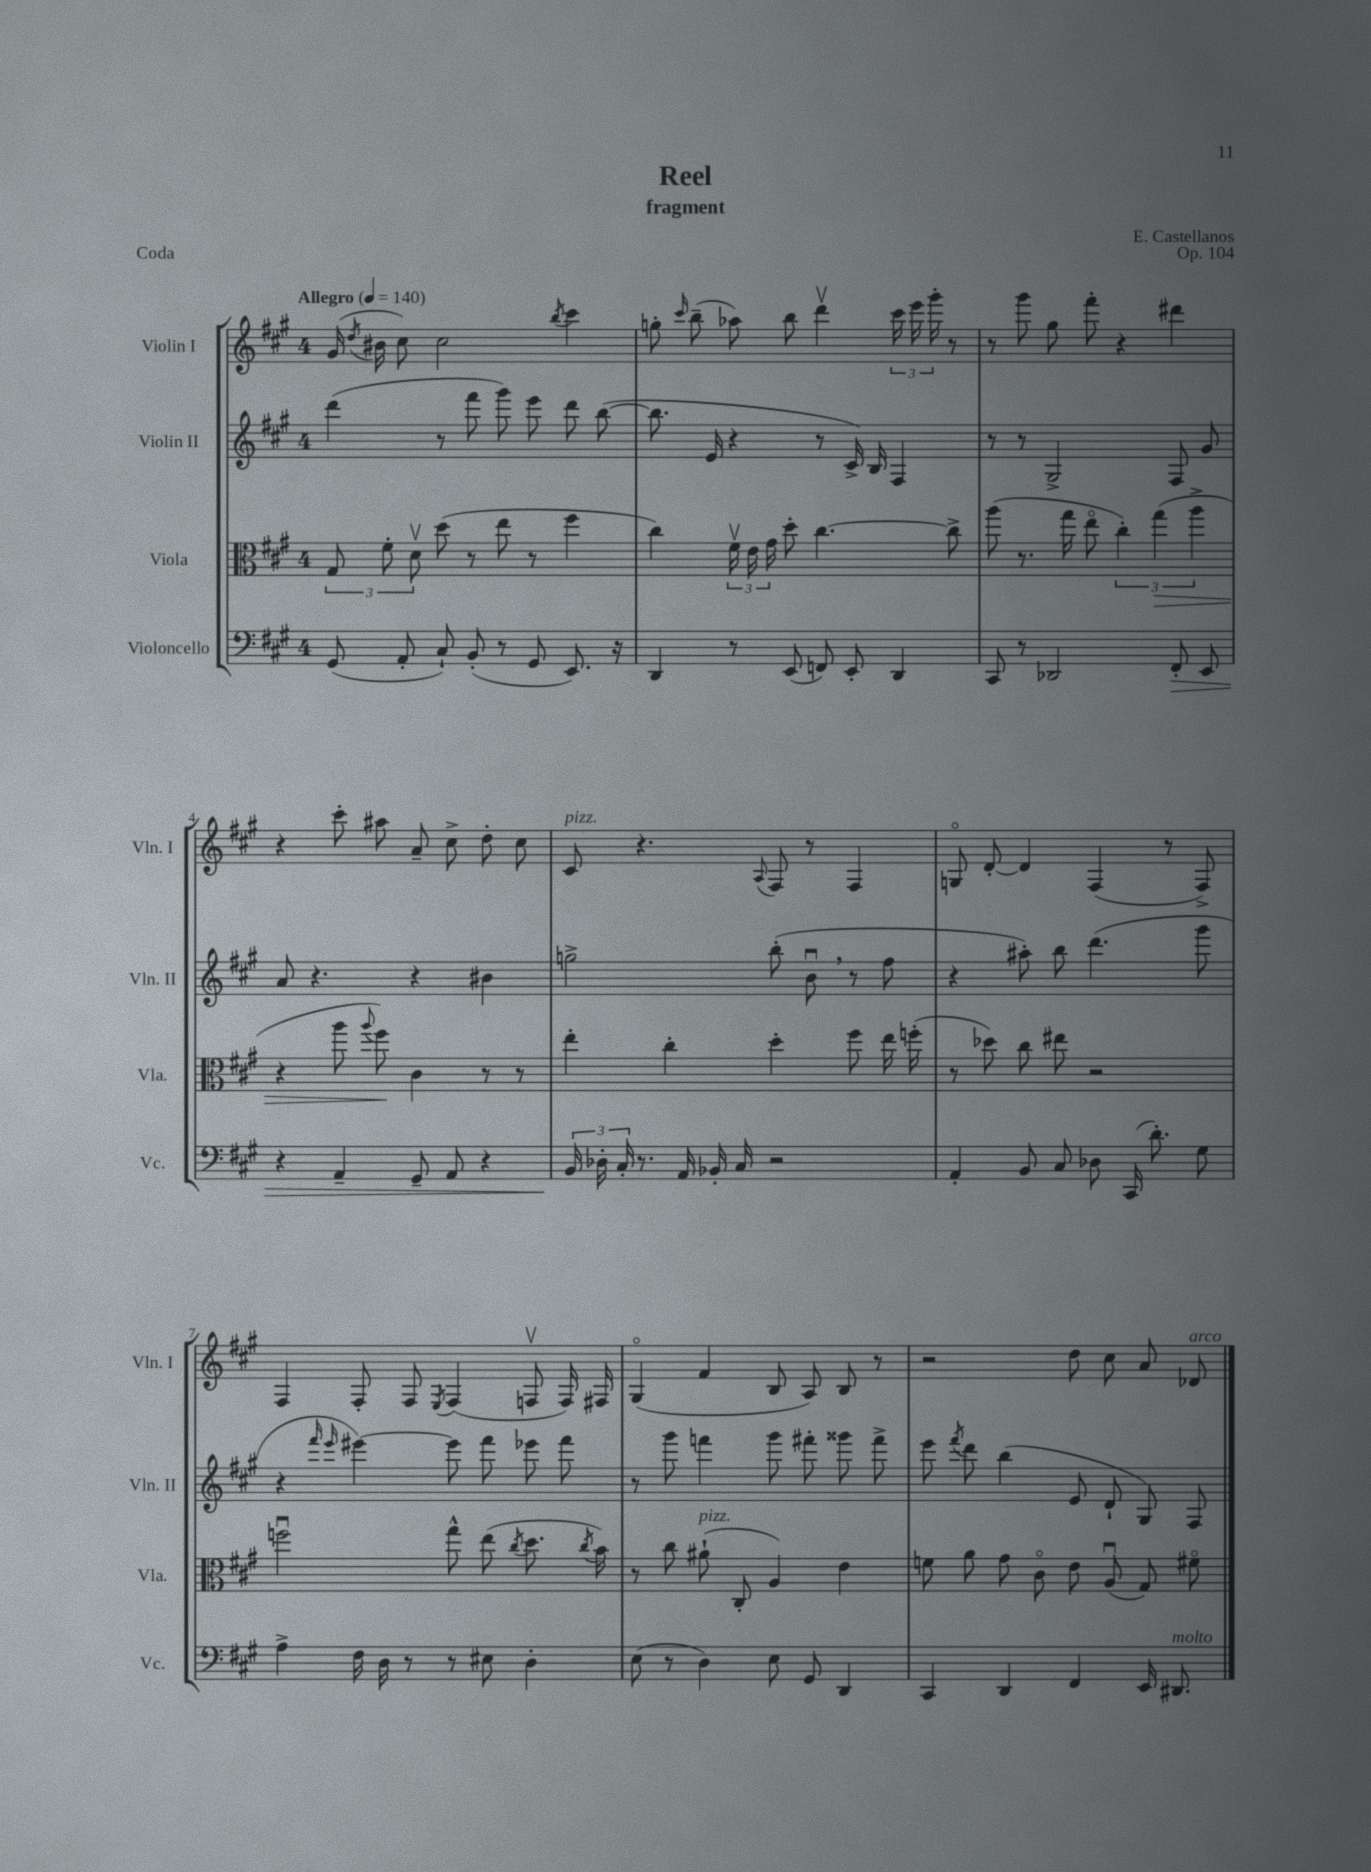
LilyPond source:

\header { title = "Reel" composer = "E. Castellanos" subtitle = "fragment" opus = "Op. 104" piece = "Coda" }
<<
\new StaffGroup <<
\new Staff = "s0" \with { instrumentName = "Violin I" shortInstrumentName = "Vln. I" } {
    \clef treble \key a \major \once \override Staff.TimeSignature.style = #'single-digit \time 4/4 \tempo "Allegro" 4 = 140
    \autoBeamOff gis'16( \acciaccatura { d''8 } bis'16 cis''8) cis''2 \acciaccatura { b''8 } cis'''4 |
    g''8-. \grace { cis'''16 } b''8--( aes''8) b''8 d'''4\upbow \tuplet 3/2 { cis'''16 e'''16 gis'''16-. } r8 |
    r8 gis'''8 gis''8 fis'''8-. r4 dis'''4 |
    r4 cis'''8-. ais''8 a'8-- cis''8-> d''8-. cis''8 |
    cis'8^\markup { \italic "pizz." } r4. \appoggiatura { a8 } fis8 r8 fis4 |
    g8\flageolet d'8~-. d'4 fis4( r8 fis8->) |
    fis4 fis8-. fis8 \acciaccatura { e8 } fis4( f8\upbow f16) fis16 |
    gis4\flageolet( fis'4 b8 a8) b8 r8 |
    r2 d''8 cis''8 a'8 des'8^\markup { \italic "arco" } \bar "|." |
}
\new Staff = "s1" \with { instrumentName = "Violin II" shortInstrumentName = "Vln. II" } {
    \clef treble \key a \major \once \override Staff.TimeSignature.style = #'single-digit \time 4/4
    \autoBeamOff d'''4( r8 fis'''8 gis'''8) e'''8 d'''8 b''8~( |
    b''8. e'16 r4 r8 cis'16->) b16 fis4 |
    r8 r8 gis2-> fis8 gis'8 |
    a'8 r4. r4 bis'4 |
    g''2-> b''8-.( b'8\downbow \breathe r8 fis''8 |
    r4 ais''8-.) b''8 d'''4.( gis'''8 |
    r4 \grace { fis'''16 e'''16 } eis'''4~) eis'''8 fis'''8 ees'''8 fis'''8 |
    r8 gis'''8 f'''4 gis'''8 fis'''8-. gisis'''8 fis'''8-> |
    e'''8 \acciaccatura { fis'''8 } d'''8 b''4( e'8 d'8-! gis8) fis8 \bar "|." |
}
\new Staff = "s2" \with { instrumentName = "Viola" shortInstrumentName = "Vla." } {
    \clef alto \key a \major \once \override Staff.TimeSignature.style = #'single-digit \time 4/4
    \autoBeamOff \tuplet 3/2 { gis8 fis'8-. d'8\upbow } d''8( r8 e''8 r8 fis''4 |
    cis''4) \tuplet 3/2 { fis'16\upbow e'16 gis'16 } d''8-. cis''4.~ cis''8-> |
    a''8( r8. gis''16 e''8\flageolet \tuplet 3/2 { cis''4-.) gis''4\>( a''4-> } |
    r4 a''8 \appoggiatura { a''8 } fis''8\!) cis'4 r8 r8 |
    e''4-. cis''4-. d''4-. fis''8 e''16 f''16-.( |
    r8 des''8) cis''8 eis''8 r2 |
    f''2\downbow gis''8-^ e''8( \acciaccatura { cis''8 } d''8. \acciaccatura { cis''8 } b'16) |
    r8 cis''8 ais'8-!^\markup { \italic "pizz." }( cis8-. a4) e'4 |
    f'8 a'8 gis'8 cis'8\flageolet e'8 a8\downbow( gis8) fis'8\flageolet \bar "|." |
}
\new Staff = "s3" \with { instrumentName = "Violoncello" shortInstrumentName = "Vc." } {
    \clef bass \key a \major \once \override Staff.TimeSignature.style = #'single-digit \time 4/4
    \autoBeamOff gis,8( a,8-. cis8-!) b,8-.( r8 gis,8 e,8.) r16 |
    d,4 r8 e,8( f,8) e,8-. d,4 |
    cis,8 r8 des,2 fis,8-.\> e,8 |
    r4 a,4-- gis,8-- a,8 r4 |
    \tuplet 3/2 { b,16\! des16-. cis16-. } r8. a,16 bes,16-. cis16 r2 |
    a,4-. b,8 cis8 des8 cis,16( d'8.-.) gis8 |
    a4-> fis16 d16 r8 r8 eis8 d4-. |
    e8( r8 d4) e8 gis,8 d,4 |
    cis,4 d,4 fis,4 e,16 dis,8.^\markup { \italic "molto" } \bar "|." |
}
>>
>>
